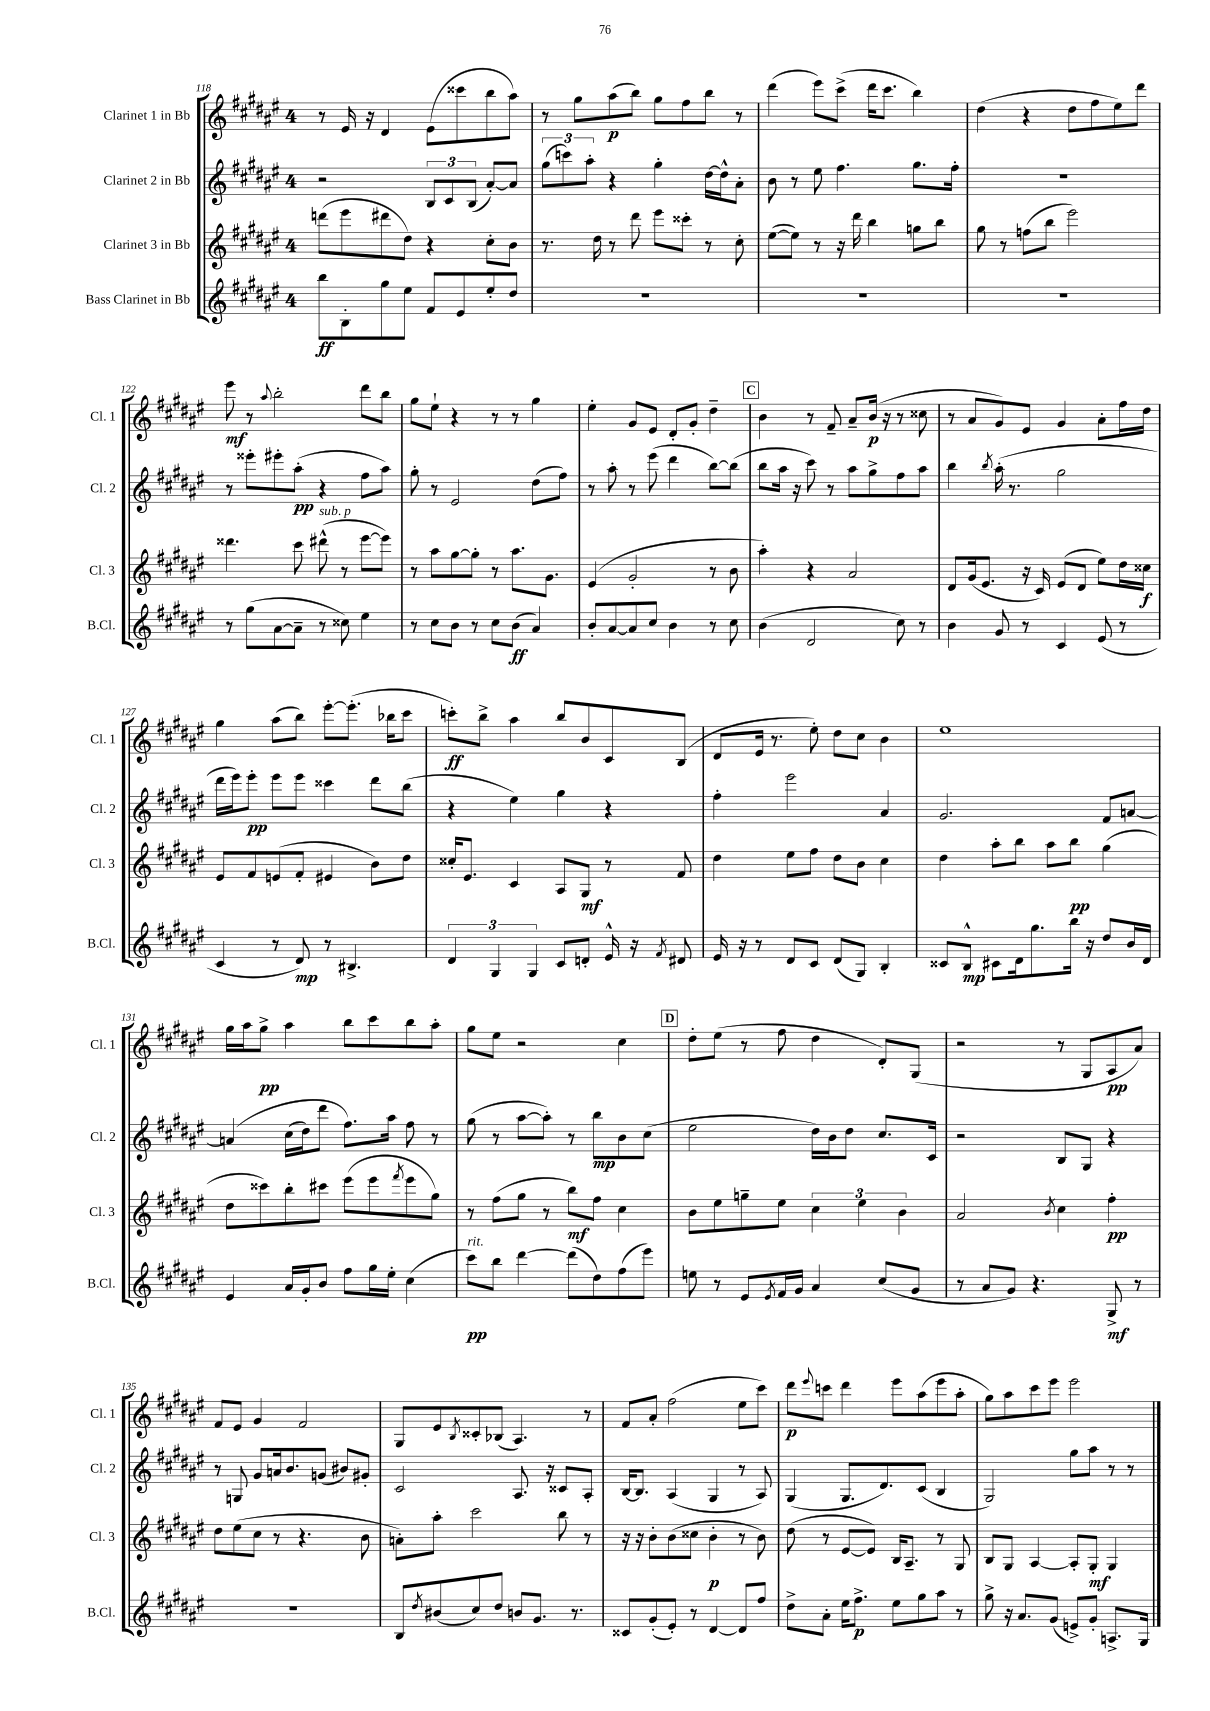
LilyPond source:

<<
\new StaffGroup <<
\new Staff = "s0" \with { instrumentName = "Clarinet 1 in Bb" shortInstrumentName = "Cl. 1" } {
    \clef treble \key fis \major \once \override Staff.TimeSignature.style = #'single-digit \time 4/4
    r8 eis'16 r16 dis'4 eis'8( cisis'''8 b''8 ais''8) |
    r8 gis''8 ais''8\p( b''8) gis''8 fis''8 b''8 r8 |
    dis'''4( eis'''8) cis'''8->( dis'''16 cis'''8. b''4) |
    dis''4( r4 dis''8 fis''8 eis''8) dis'''8 |
    eis'''8\mf r8 \appoggiatura { ais''8 } b''2-. dis'''8 b''8 |
    gis''8 eis''8-! r4 r8 r8 gis''4 |
    eis''4-. gis'8 eis'8 dis'8-. gis'8-. dis''4-- |
    \mark \markup { \box "C" } b'4 r8 fis'8-- ais'8-- b'16\p( r16 r8 cisis''8 |
    r8 ais'8 gis'8) eis'8 gis'4 ais'8-. fis''16 dis''16 |
    gis''4 ais''8( b''8) eis'''8~-. eis'''8.-.( bes''16 cis'''8 |
    c'''8-.\ff) b''8-> ais''4 b''8 b'8 cis'8 b8( |
    dis'8 eis'16 r8. eis''8-.) dis''8 cis''8 b'4 |
    eis''1 |
    gis''16 ais''16 gis''8->\pp ais''4 b''8 cis'''8 b''8 ais''8-. |
    gis''8 eis''8 r2 cis''4 |
    \mark \markup { \box "D" } dis''8-. eis''8( r8 fis''8 dis''4 dis'8-.) gis8( |
    r2 r8 gis8 ais8\pp ais'8) |
    fis'8 eis'8 gis'4 fis'2 |
    gis8 eis'8 \acciaccatura { b8 } cisis'8-. bes8( ais4.) r8 |
    fis'8 ais'8-. fis''2( eis''8 cis'''8) |
    dis'''8\p \appoggiatura { eis'''8 } c'''8 dis'''4 eis'''8 ais''8( eis'''8 ais''8-. |
    gis''8) ais''8 cis'''8 eis'''8 eis'''2 \bar "|." |
}
\new Staff = "s1" \with { instrumentName = "Clarinet 2 in Bb" shortInstrumentName = "Cl. 2" } {
    \clef treble \key fis \major \once \override Staff.TimeSignature.style = #'single-digit \time 4/4
    r2 \tuplet 3/2 { b8 cis'8 b8( } ais'8~-.) ais'8 |
    \tuplet 3/2 { gis''8( c'''8) ais''8-. } r4 gis''4-. dis''16~ dis''16-^ ais'8-. |
    b'8 r8 eis''8 fis''4. gis''8. fis''16-. |
    R1 |
    r8 eisis'''8-. eis'''8-. ais''8-.\pp( r4 fis''8 ais''8) |
    gis''8-. r8 eis'2 dis''8( fis''8) |
    r8 ais''8-. r8 eis'''8( dis'''4 b''8~) b''8( |
    \mark \markup { \box "C" } b''8 ais''16 r16 cis'''8) r8 ais''8 gis''8-> fis''8 ais''8 |
    b''4 \acciaccatura { b''8 } ais''16-.( r8. gis''2 |
    dis'''16 eis'''16) eis'''8-.\pp eis'''8 eis'''8 cisis'''4 dis'''8 b''8( |
    r4 eis''4) gis''4 r4 |
    fis''4-. eis'''2 ais'4 |
    gis'2. fis'8 a'8~ |
    a'4\( cis''16( dis''16) dis'''8 fis''8.\) ais''16 fis''8 r8 |
    gis''8( r8 ais''8~ ais''8-.) r8 b''8\mp b'8 cis''8( |
    \mark \markup { \box "D" } eis''2 dis''16) b'16 dis''8 cis''8. cis'16 |
    r2 b8 gis8 r4 |
    r8 g8 gis'8 a'16 b'8. g'8( bis'8) gis'8-. |
    cis'2 ais8. r16 cisis'8 ais8-. |
    b16~ b8. ais4( gis4 r8 ais8) |
    gis4( gis8. dis'8.) cis'8( b4 |
    gis2) gis''8 ais''8 r8 r8 \bar "|." |
}
\new Staff = "s2" \with { instrumentName = "Clarinet 3 in Bb" shortInstrumentName = "Cl. 3" } {
    \clef treble \key fis \major \once \override Staff.TimeSignature.style = #'single-digit \time 4/4
    d'''8( eis'''8 dis'''8 dis''8) r4 cis''8-. b'8 |
    r8. dis''16 r8 dis'''8 eis'''8 cisis'''8-. r8 cis''8-. |
    eis''8~( eis''8) r8 r16 dis'''16 b''4 g''8 b''8 |
    gis''8 r8 f''8( b''8 eis'''2) |
    disis'''4. cis'''8 dis'''8-^^\markup { \italic "sub. p" }( r8 eis'''8~ eis'''8) |
    r8 ais''8 gis''8~ gis''8-. r8 ais''8. gis'8. |
    eis'4( gis'2-. r8 b'8 |
    \mark \markup { \box "C" } ais''4-.) r4 ais'2 |
    dis'8 gis'16( eis'8. r16 cis'16) eis'8( dis'8 eis''8) dis''16 cisis''16\f |
    eis'8 fis'8 e'8( fis'8-. eis'4 b'8) dis''8 |
    cisis''16-. eis'8. cis'4 ais8 gis8\mf r8 fis'8 |
    dis''4 eis''8 fis''8 dis''8 b'8 cis''4 |
    dis''4 ais''8-. b''8 ais''8 b''8\pp gis''4( |
    dis''8 cisis'''8) b''8-. cis'''8 eis'''8( eis'''8 \acciaccatura { fis'''8 } eis'''8 gis''8) |
    r8 fis''8( gis''8 r8 b''8\mf) fis''8 cis''4 |
    \mark \markup { \box "D" } b'8 eis''8 g''8-- eis''8 \tuplet 3/2 { cis''4 eis''4 b'4 } |
    ais'2 \acciaccatura { b'8 } cis''4 fis''4-.\pp |
    dis''8 eis''8( cis''8 r8 r4. b'8 |
    a'8-.) ais''8-. cis'''2 b''8 r8 |
    r16 r16 b'8-. b'8( cisis''8 b'4-.\p r8 b'8) |
    dis''8( r8 eis'8~ eis'8) b16 ais8.-- r8 gis8 |
    b8 gis8 ais4~ ais8-. gis8-.\mf gis4 \bar "|." |
}
\new Staff = "s3" \with { instrumentName = "Bass Clarinet in Bb" shortInstrumentName = "B.Cl." } {
    \clef treble \key fis \major \once \override Staff.TimeSignature.style = #'single-digit \time 4/4
    b''8\ff b8-. gis''8 eis''8 fis'8 eis'8 eis''8-. dis''8 |
    R1 |
    R1 |
    R1 |
    r8 gis''8( ais'8~ ais'8-- r8 cisis''8) eis''4 |
    r8 cis''8 b'8 r8 cis''8 b'8\ff( ais'4) |
    b'8-. ais'8~ ais'8 cis''8 b'4 r8 cis''8 |
    \mark \markup { \box "C" } b'4( dis'2 cis''8) r8 |
    b'4 gis'8 r8 cis'4 eis'8( r8 |
    cis'4 r8 dis'8\mp) r8 bis4.-> |
    \tuplet 3/2 { dis'4 gis4 gis4 } cis'8 d'8-. eis'16-^ r16 \acciaccatura { fis'8 } dis'8 |
    eis'16 r16 r8 dis'8 cis'8 dis'8( gis8) b4-. |
    cisis'8 b8-^\mp cis'8 dis'16 gis''8. b''16 r16 dis''8 b'16 dis'16 |
    eis'4 ais'16 gis'16-. b'8 fis''8 gis''16 eis''16-. cis''4( |
    cis'''8\pp^\markup { \italic "rit." }) b''8 dis'''4~ dis'''8( dis''8) fis''8( eis'''8) |
    \mark \markup { \box "D" } e''8 r8 eis'8 \acciaccatura { eis'8 } fis'16 gis'16 ais'4 cis''8( gis'8 |
    r8 ais'8 gis'8) r4. gis8->\mf r8 |
    R1 |
    b8 \acciaccatura { dis''8 } bis'8( cis''8) dis''8 b'8 gis'8. r8. |
    cisis'8 gis'8-.( eis'8-.) r8 dis'4~ dis'8 fis''8 |
    dis''8-> ais'8-. eis''16 fis''8.->\p eis''8 gis''8 ais''8 r8 |
    gis''8-> r16 ais'8. gis'8( e'8->) gis'8-. a8.-> gis16 \bar "|." |
}
>>
>>
\layout { \context { \Score currentBarNumber = #118 } }
